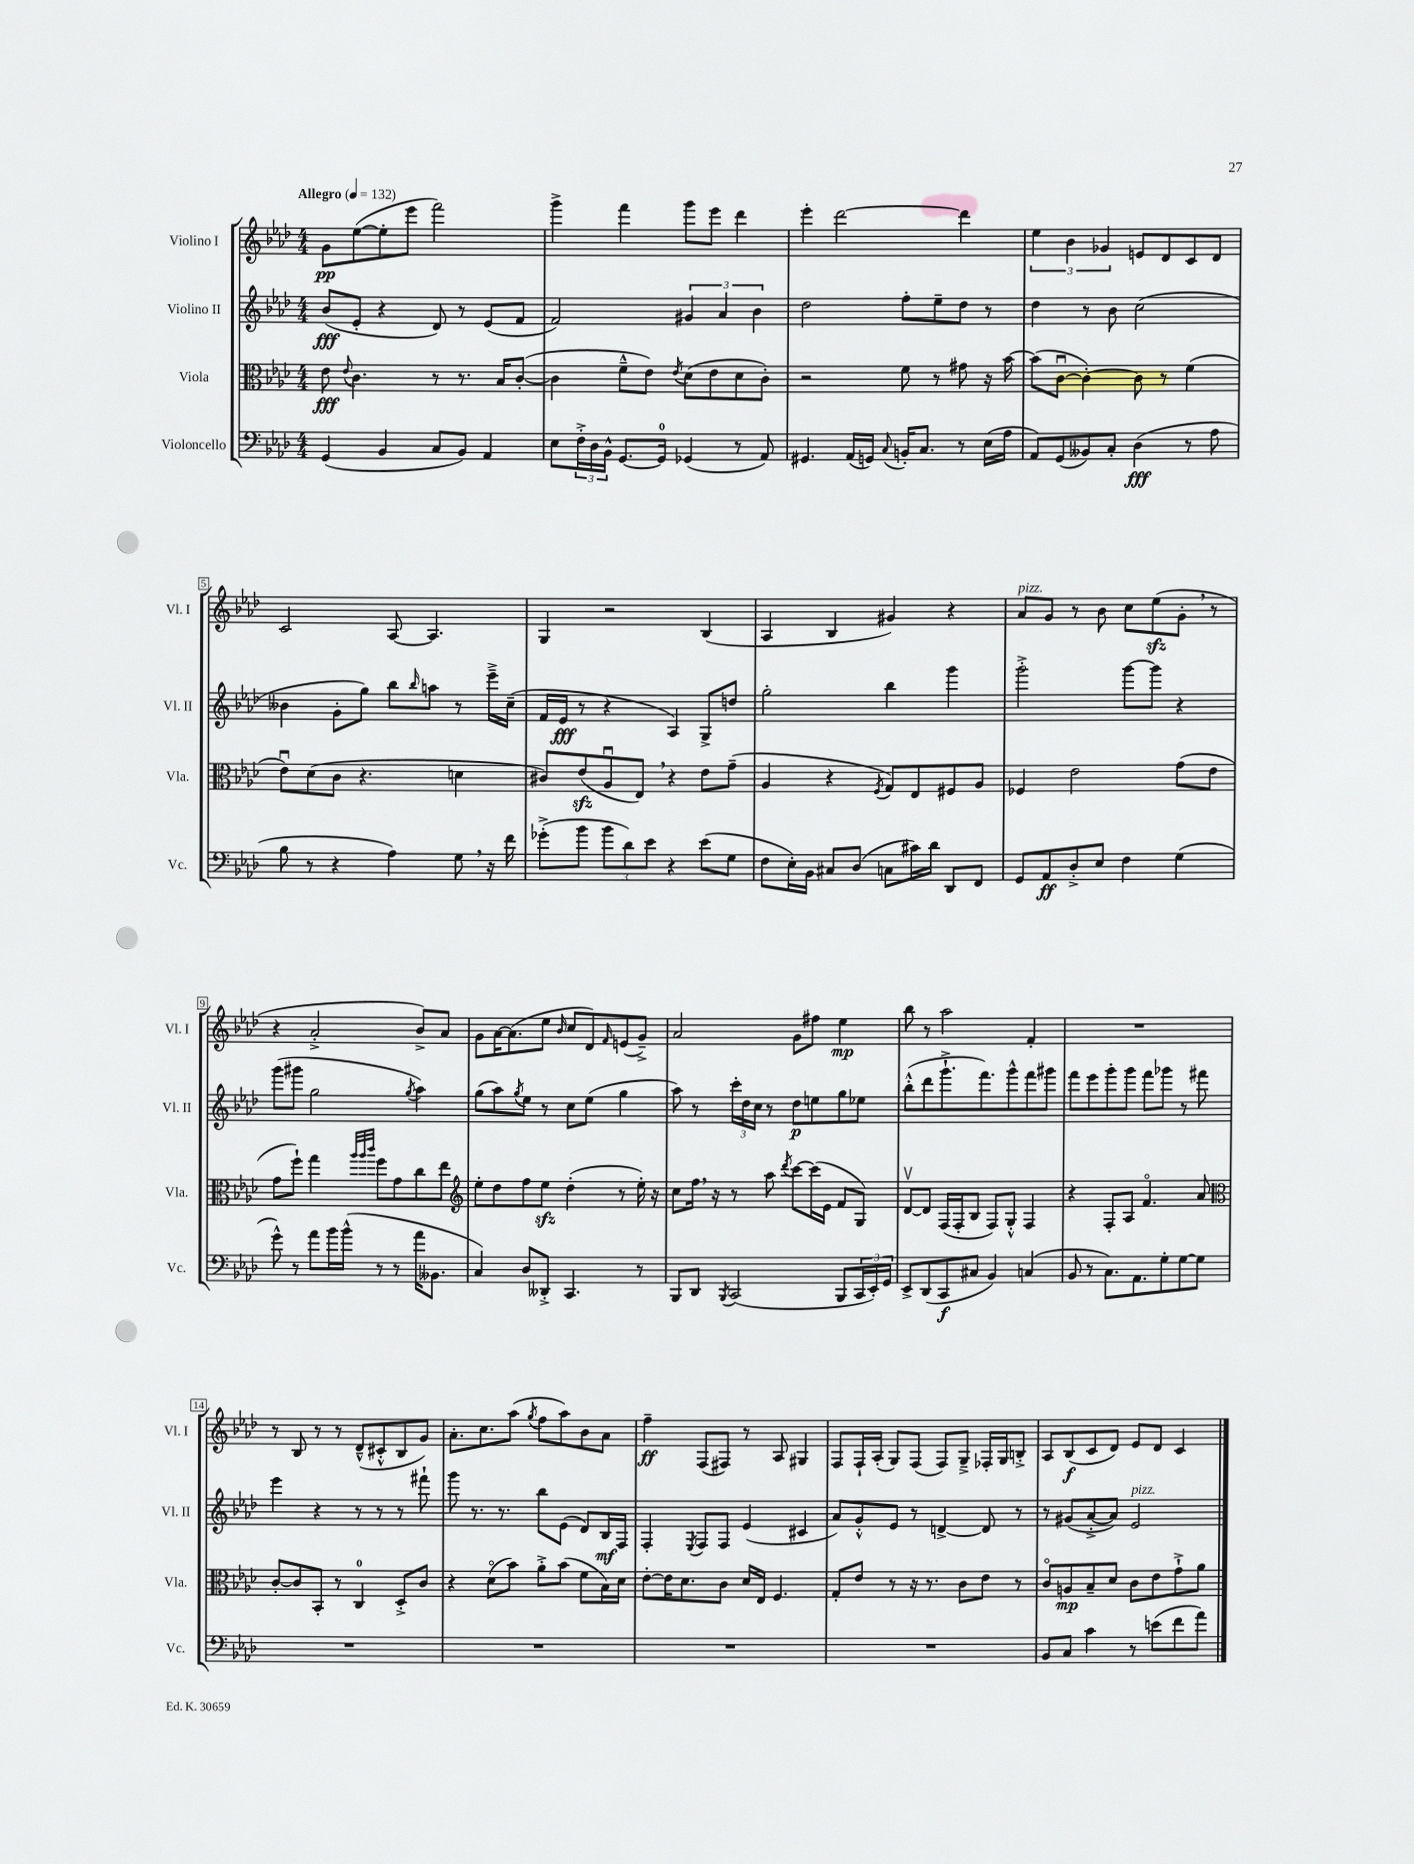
<<
\new StaffGroup <<
\new Staff = "s0" \with { instrumentName = "Violino I" shortInstrumentName = "Vl. I" } {
    \clef treble \key aes \major \numericTimeSignature \time 4/4 \tempo "Allegro" 4 = 132
    g'8\pp ees''8~( ees''8-. ees'''8 f'''2) |
    g'''4-> f'''4 g'''8 ees'''8 des'''4 |
    ees'''4-. des'''2~ des'''4 |
    \tuplet 3/2 { ees''4 bes'4 ges'4 } e'8 des'8 c'8 des'8 |
    c'2 aes8~ aes4. |
    g4 r2 bes4( |
    aes4 bes4 gis'4) r4 |
    aes'8^\markup { \italic "pizz." } g'8 r8 bes'8 c''8 ees''8\sfz( g'8-. \breathe r8 |
    r4 aes'2-.-> bes'8->) aes'8 |
    g'8 aes'16~ aes'8.( ees''8 \grace { bes'16 } c''8 des'8) \grace { f'16 } e'8( g'8--->) |
    aes'2 g'8 fis''8 ees''4\mp |
    bes''8 r8 aes''2 f'4-. |
    R1 |
    r8 bes8 r8 r8 des'8---^( cis'8-.-^ bes8 g'8) |
    aes'8.-. c''8. aes''8( \acciaccatura { g''8 } f''8 aes''8) bes'8 aes'8 |
    f''4--\ff f8( fis8) r8 aes8 gis4 |
    f8 f16-! aes16-.( g8) f8( f8) g8---> fes16-. g16 b8-.-> |
    aes8 bes8\f( c'8 des'8) ees'8 des'8 c'4 \bar "|." |
}
\new Staff = "s1" \with { instrumentName = "Violino II" shortInstrumentName = "Vl. II" } {
    \clef treble \key aes \major \numericTimeSignature \time 4/4
    bes'8\fff( ees'8-. r4 des'8) r8 ees'8( f'8 |
    f'2) \tuplet 3/2 { gis'4 aes'4 bes'4 } |
    des''2 f''8-. ees''8-- des''8 r8 |
    des''4 r8 bes'8 c''2( |
    beses'4 g'8-. g''8) bes''8 \grace { bes''16 } a''8 r8 ees'''16---> c''16--( |
    f'16 ees'16\fff r8 r4 aes4) g8-> d''8 |
    g''2-. bes''4 g'''4 |
    g'''2-.-> g'''8~ g'''8 r4 |
    g'''8( gis'''8 g''2 \acciaccatura { g''8 } aes''4) |
    g''8( aes''8) \acciaccatura { g''8 } ees''8 r8 c''8 ees''8( g''4 |
    aes''8) r8 \tuplet 3/2 { c'''16-. des''16 c''16 } r8 des''8\p e''8 g''8 ees''8 |
    bes''8-.-^( des'''8 g'''8.-!-> f'''8.) g'''8-^ f'''8 gis'''8 |
    f'''8 ees'''8 g'''8-. g'''8 f'''8 ges'''8 r8 fis'''8 |
    ees'''4 r4 r8 r8 r8 fis'''8-! |
    g'''8 r8. r8. bes''8 ees'8( des'8) bes16\mf f16 |
    f4-. \acciaccatura { ees8 } f8 f8 ees'4( cis'4 |
    aes'8) g'8-.-^ ees'8 r8 d'4~-> d'8 r8 |
    r8 gis'8( aes'8~-.-> aes'8) ees'2^\markup { \italic "pizz." } \bar "|." |
}
\new Staff = "s2" \with { instrumentName = "Viola" shortInstrumentName = "Vla." } {
    \clef alto \key aes \major \numericTimeSignature \time 4/4
    ees'8\fff \appoggiatura { ees'8 } c'4. r8 r8. bes16 c'8~-.( |
    c'4 f'8---^ ees'8) \acciaccatura { ees'8 } des'8( ees'8 des'8 c'8-.) |
    r2 f'8 r8 gis'8 r16 bes'16~ |
    bes'8( c'8~\downbow c'4~-.) c'8 r8 f'4( |
    ees'8\downbow) des'8( c'8 r4. d'4 |
    cis'8) ees'8\sfz( aes8\downbow ees8) \breathe r4 ees'8 g'8--( |
    aes4 r4 \acciaccatura { f8 } g8) ees8 fis8 aes8 |
    fes4 ees'2 g'8( ees'8 |
    g'8 f''8-!) g''4 \grace { aes''32 aes''32 c'''32 } f''8 g'8 c''8 ees''8 |
    \clef treble ees''8-. des''8 f''8 ees''8\sfz des''4-.( r8 ees''16-.) r16 |
    c''8 f''16 \breathe r16 r8 aes''8 \acciaccatura { des'''8 } c'''8~ c'''16( ees'16 f'8 g8) |
    des'8~\upbow des'8 f16( f16-. bes8 f8) g8-.-^ f4 |
    r4 f8-. aes8 f'4.\flageolet aes'8 |
    \clef alto c'8~-. c'8 bes,8-. r8 c4-0 des8-.-> c'8 |
    r4 des'8\flageolet( bes'8) aes'8-.-> bes'8( f'8 bes16) des'16 |
    ees'8~-. ees'16 des'8. c'8 des'16 ees16 f4. |
    g8-. ees'8 r8 r16 r8. c'8 ees'8 r8 |
    c'8\flageolet a8\mp bes8-- des'8 c'8 ees'8 g'8-!-> aes'8 \bar "|." |
}
\new Staff = "s3" \with { instrumentName = "Violoncello" shortInstrumentName = "Vc." } {
    \clef bass \key aes \major \numericTimeSignature \time 4/4
    g,4( bes,4 c8 bes,8) aes,4 |
    ees8 \tuplet 3/2 { f16-.-> des16 bes,16-^ } g,8.~ g,16-0 ges,4( r8 aes,8) |
    gis,4. aes,16( g,16) \appoggiatura { c8 } b,16-. c8. r8 ees16( aes16 |
    aes,8) g,8( beses,8) c8-. des4\fff( r8 aes8 |
    bes8 r8 r4 aes4) g8 \breathe r16 f'16 |
    ges'8-.->( bes'8 \tuplet 3/2 { bes'8 des'8) ees'8 } r4 ees'8( g8 |
    f8 ees16-.) bes,16 cis8 des8( c8 cis'16) des'16 des,8 f,8 |
    g,8 aes,8\ff des8-.-> ees8 f4 g4( |
    g'8-^) r8 aes'8 bes'16 bes'16-^( r8 r8 aes'16 beses,8. |
    c4) des8 deses,8-.-> c,4. r8 |
    bes,,8 des,8 \acciaccatura { bes,,8 } c,2( bes,,8 \tuplet 3/2 { c,16 ees,16-.) g,16 } |
    ees,8-> des,8( c,8\f cis8 bes,4) c4( |
    bes,8 r8 c8.) aes,8. g8-. g8~ g8 |
    R1 |
    R1 |
    R1 |
    R1 |
    bes,8 c8 c'4 r8 e'8( f'8 aes'8) \bar "|." |
}
>>
>>
\layout { \context { \Score \override BarNumber.stencil = #(make-stencil-boxer 0.1 0.3 ly:text-interface::print) } }
